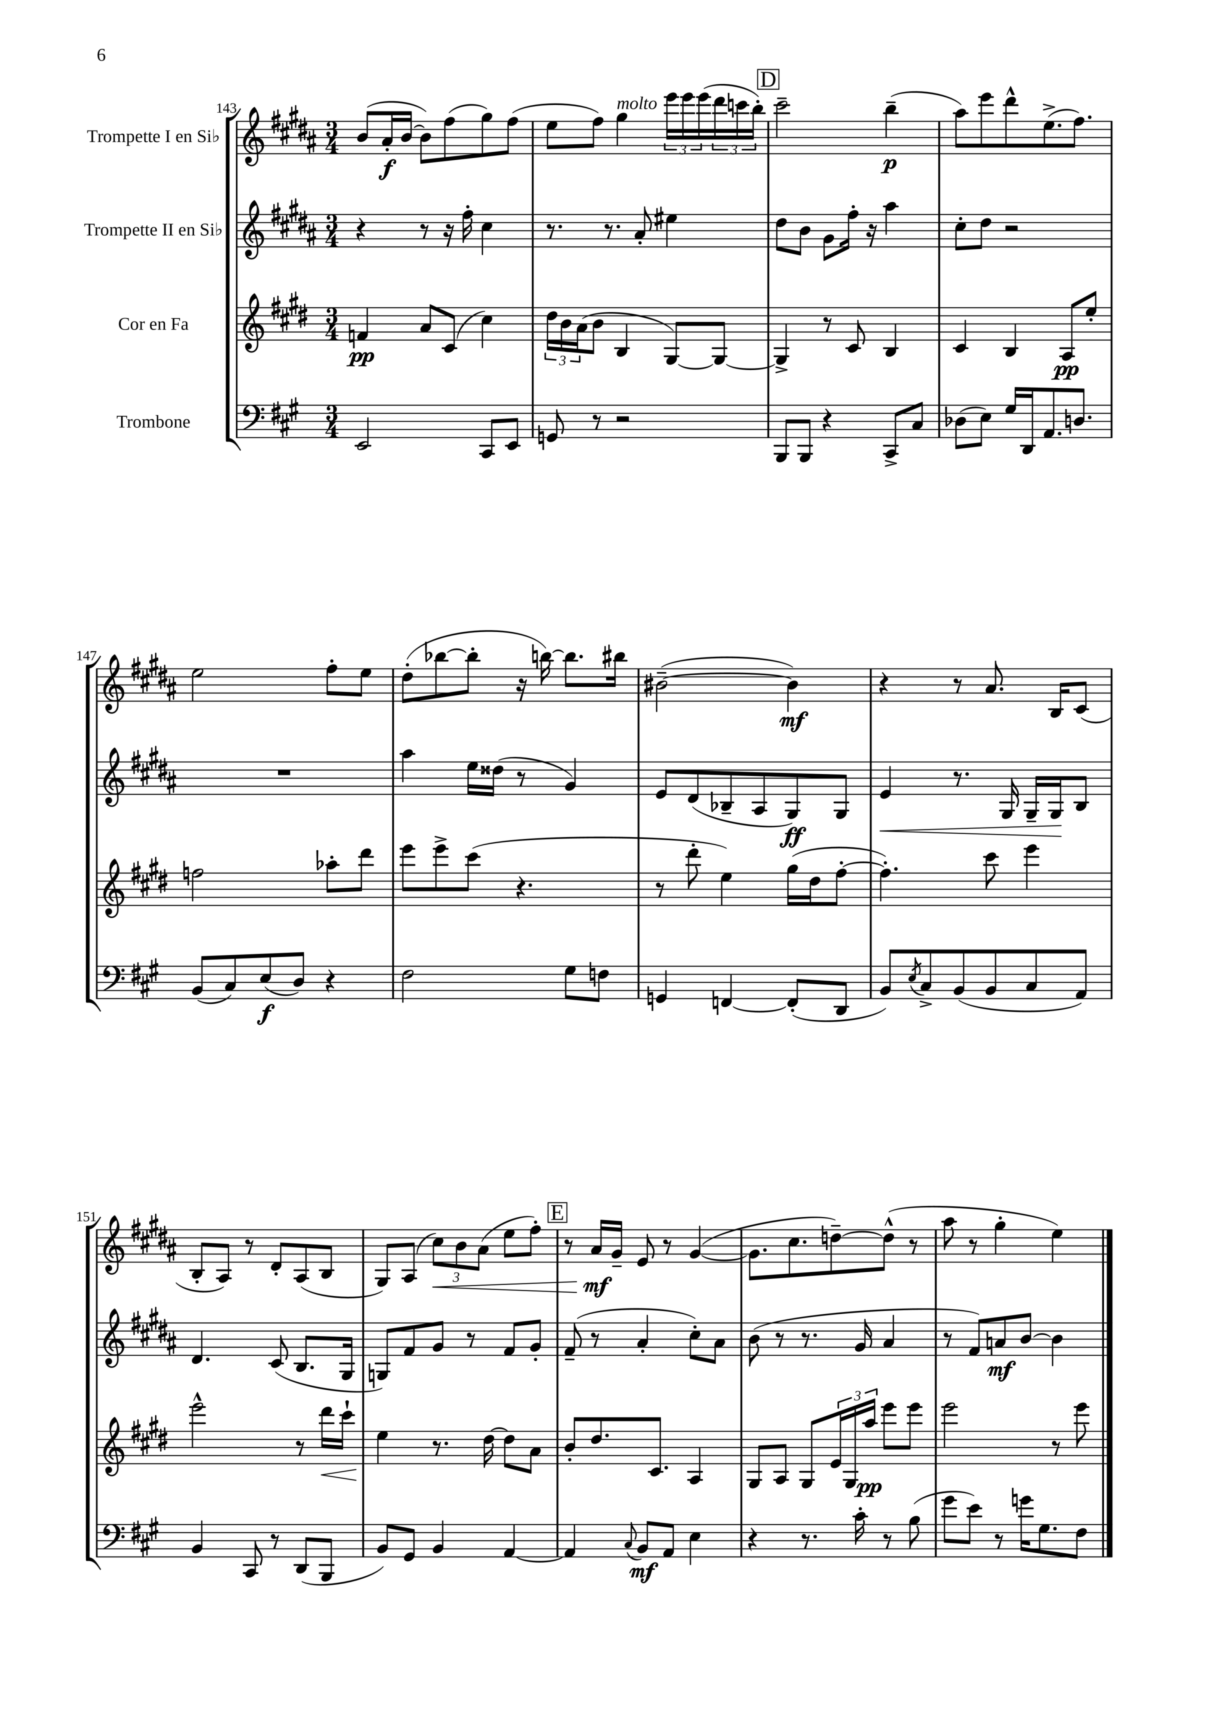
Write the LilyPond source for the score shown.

<<
\new StaffGroup <<
\new Staff = "s0" \with { instrumentName = "Trompette I en Sib" } {
    \clef treble \key b \major \numericTimeSignature \time 3/4
    b'8( ais'16-.\f b'16~ b'8) fis''8( gis''8) fis''8( |
    e''8 fis''8) gis''4^\markup { \italic "molto" } \tuplet 3/2 { e'''16 e'''16 e'''16( } \tuplet 3/2 { dis'''16 c'''16 b''16-.) } |
    \mark \markup { \box "D" } cis'''2-- b''4--\p( |
    ais''8) e'''8 dis'''8-^ e''8.->( fis''8.) |
    e''2 fis''8-. e''8 |
    dis''8-.( bes''8~ bes''8-. r16 b''16~) b''8. bis''16 |
    bis'2~--( bis'4\mf) |
    r4 r8 ais'8. b16 cis'8( |
    b8-. ais8) r8 dis'8-. ais8( b8 |
    gis8) ais8( \tuplet 3/2 { cis''8\<) b'8 ais'8( } e''8 fis''8-.) |
    \mark \markup { \box "E" } r8 ais'16\mf\! gis'16-- e'8 r8 gis'4~( |
    gis'8. cis''8. d''8~--) d''8-^( r8 |
    ais''8 r8 gis''4-. e''4) \bar "|." |
}
\new Staff = "s1" \with { instrumentName = "Trompette II en Sib" } {
    \clef treble \key b \major \numericTimeSignature \time 3/4
    r4 r8 r16 fis''16-. cis''4 |
    r8. r8. ais'8-. eis''4 |
    \mark \markup { \box "D" } dis''8 b'8 gis'8 fis''16-. r16 ais''4 |
    cis''8-. dis''8 r2 |
    R2. |
    ais''4 e''16 disis''16( r8 gis'4) |
    e'8 dis'8( bes8-- ais8 gis8\ff) gis8 |
    e'4\< r8. gis16 gis16-- gis16\! b8 |
    dis'4. cis'8( b8. gis16 |
    g8) fis'8 gis'8 r8 fis'8 gis'8-. |
    \mark \markup { \box "E" } fis'8--( r8 ais'4-. cis''8-.) ais'8 |
    b'8( r8 r8. gis'16 ais'4 |
    r8 fis'8) a'8\mf b'8~ b'4 \bar "|." |
}
\new Staff = "s2" \with { instrumentName = "Cor en Fa" } {
    \clef treble \key e \major \numericTimeSignature \time 3/4
    f'4\pp a'8 cis'8( cis''4) |
    \tuplet 3/2 { dis''16 b'16 a'16( } b'8 b4 gis8~) gis8~ |
    \mark \markup { \box "D" } gis4-> r8 cis'8 b4 |
    cis'4 b4 a8\pp e''8-. |
    f''2 aes''8-. dis'''8 |
    e'''8 e'''8-> cis'''8( r4. |
    r8 dis'''8-. e''4) gis''16( dis''16 fis''8~-. |
    fis''4.-.) cis'''8 e'''4 |
    e'''2-^ r8 dis'''16\< cis'''16-! |
    e''4\! r8. dis''16~ dis''8 a'8 |
    \mark \markup { \box "E" } b'8-. dis''8. cis'8. a4 |
    gis8 a8 gis8 \tuplet 3/2 { e'16 gis16 a''16\pp } e'''8 e'''8 |
    e'''2 r8 e'''8 \bar "|." |
}
\new Staff = "s3" \with { instrumentName = "Trombone" } {
    \clef bass \key a \major \numericTimeSignature \time 3/4
    e,2 cis,8 e,8 |
    g,8 r8 r2 |
    \mark \markup { \box "D" } b,,8 b,,8 r4 cis,8-> cis8 |
    des8( e8) gis16 d,16 a,8. d8. |
    b,8( cis8) e8\f( d8) r4 |
    fis2 gis8 f8 |
    g,4 f,4~ f,8-.( d,8 |
    b,8) \acciaccatura { e8 } cis8-> b,8( b,8 cis8 a,8) |
    b,4 cis,8 r8 d,8( b,,8 |
    b,8) gis,8 b,4 a,4~ |
    \mark \markup { \box "E" } a,4 \appoggiatura { cis8 } b,8\mf a,8 e4 |
    r4 r8. cis'16-. r8 b8( |
    gis'8 e'8) r8 g'16 gis8. fis8 \bar "|." |
}
>>
>>
\layout { \context { \Score currentBarNumber = #143 } }
